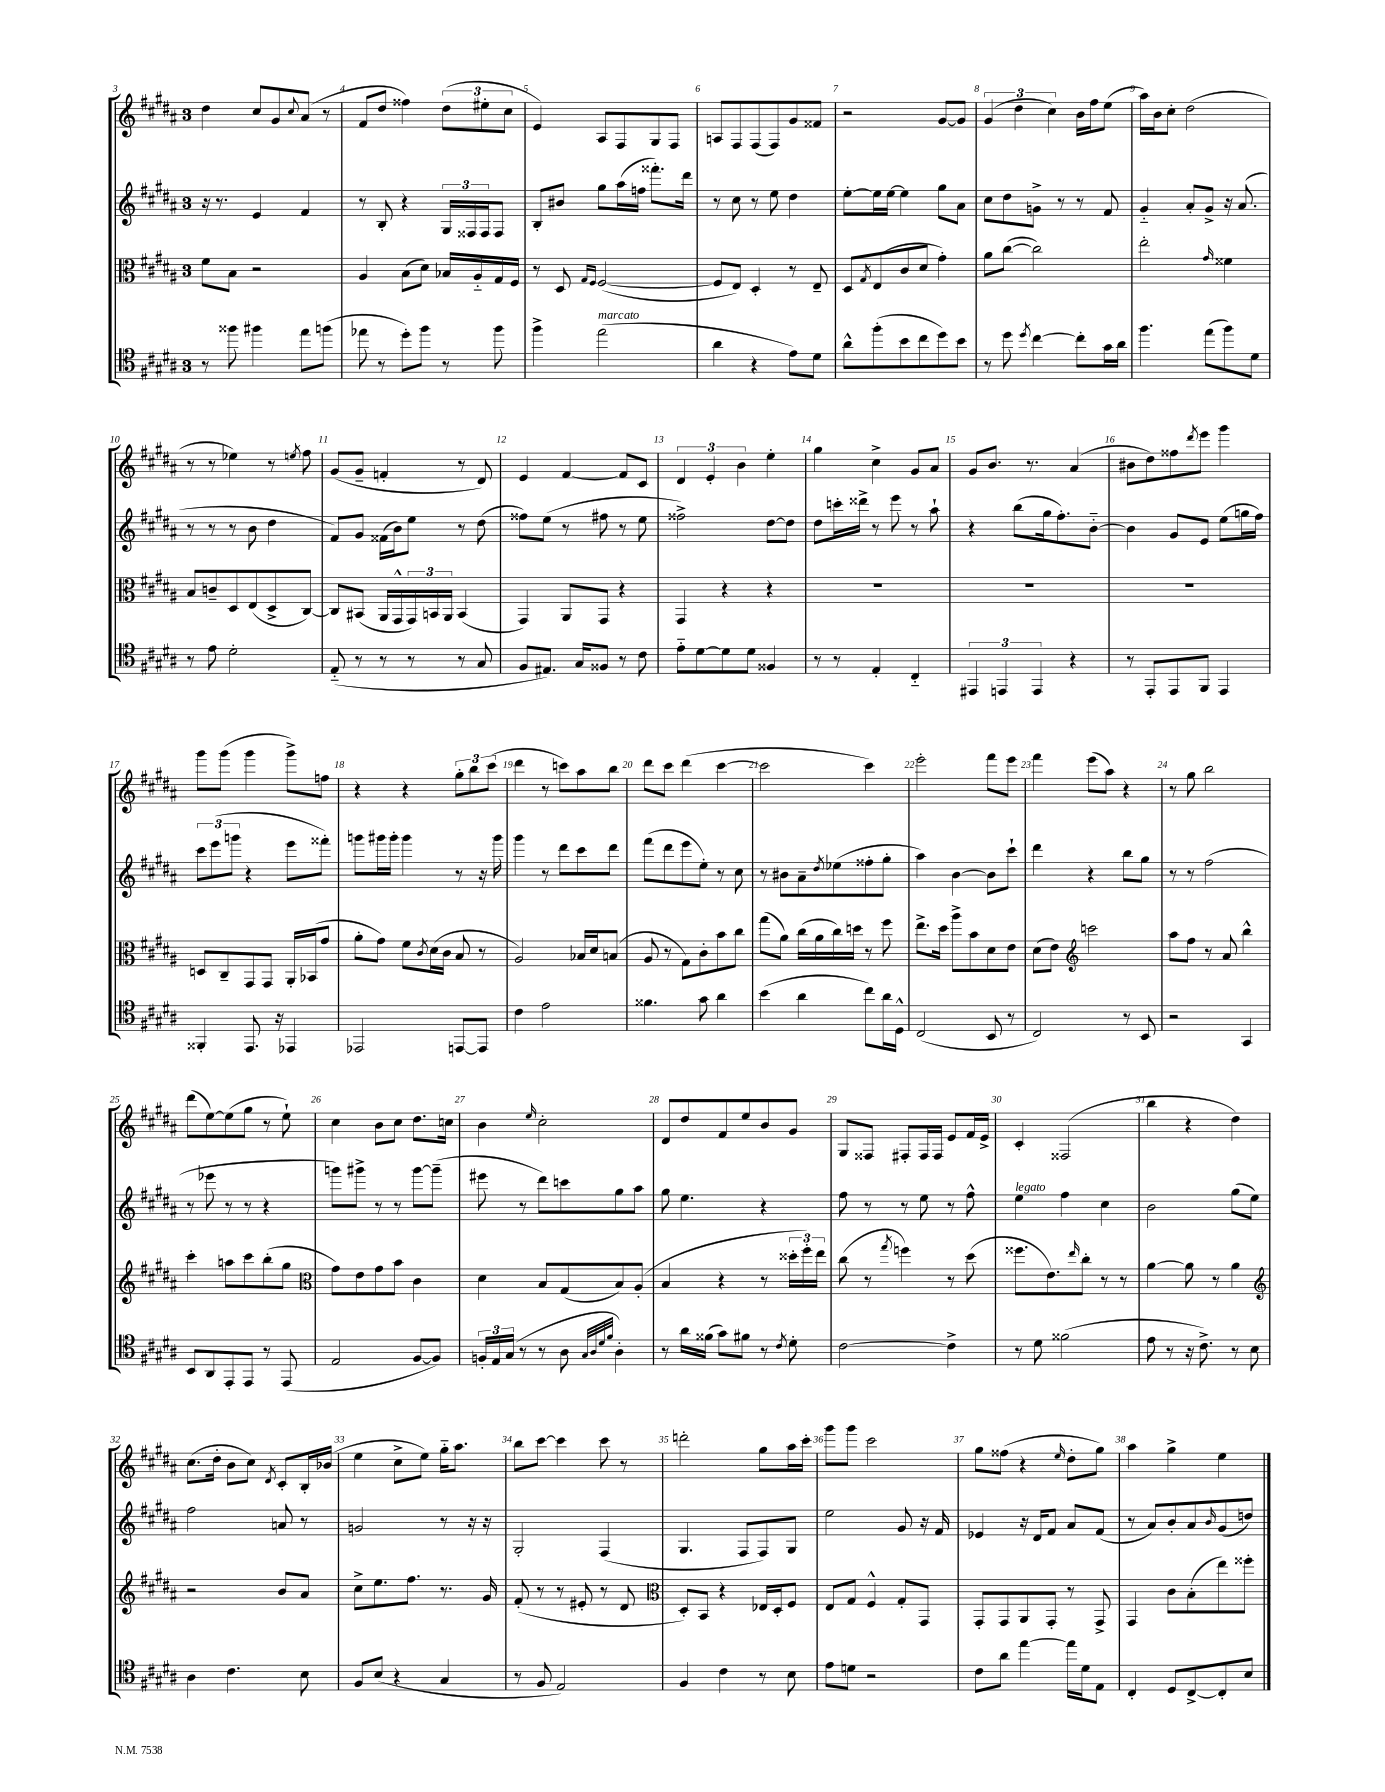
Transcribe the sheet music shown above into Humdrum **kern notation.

**kern	**kern	**kern	**kern
*staff4	*staff3	*staff2	*staff1
*clefC4	*clefC3	*clefG2	*clefG2
*k[f#c#g#d#a#]	*k[f#c#g#d#a#]	*k[f#c#g#d#a#]	*k[f#c#g#d#a#]
*M3/4	*M3/4	*M3/4	*M3/4
8r	8f#	16r	4dd#
.	.	8.r	.
8ff##	8B	.	.
4ff#	2r	4e	8cc#
.	.	.	8g#
.	.	.	8qqcc#
8ee	.	4f#	(8a#
(8ff	.	.	8r
=	=	=	=
8ee-	4A#	8r	8f#
8r	.	8B'	8dd#
8dd#')	(8B	4r	4ff##)
8ff#	8d#)	.	.
8r	16B-	24G#	(12dd#
.	.	24F##	.
.	16A#'~	.	.
.	.	24F##	12ee#'
8ff#	16G#	8F##	.
.	.	.	12cc#
.	16F#	.	.
=	=	=	=
4ff#^	8r	8B'	4e)
.	8D#	8b#	.
.	16qqG#	.	.
.	16qqF#	.	.
(2ee	([2F#	8gg#	8A#
.	.	(16aa#	8F#
.	.	16ff	.
.	.	8.fff##')	8G#
.	.	.	8F#
.	.	16ddd#	.
=	=	=	=
4a#	8F#]	8r	8A
.	8E)	8cc#	8F#
4r	4D#'	8r	(8F#
.	.	8ee	8F#)
8e)	8r	4dd#	8g#
8d#	8E~	.	8f##
=	=	=	=
8a#^^	8D#	[8ee'	2r
.	8qG#	.	.
(8ff#'	(8E	16ee]	.
.	.	[16ee	.
8b	8c#	4ee]	.
8cc#	8d#	.	.
8dd#)	4g#')	8gg#	[8g#
8b	.	8a#	8g#]
=	=	=	=
8r	8a#	8cc#	(6g#
8dd#	([8cc#	8dd#	.
.	.	.	6dd#
8qdd#	.	.	.
[4cc#	2cc#])	8g^	.
.	.	.	6cc#)
.	.	8r	.
8cc#']	.	8r	16b
.	.	.	16ff#
16g#	.	8f#	(8ee
16a#	.	.	.
=	=	=	=
4.ff#	2ee'	4g#'~	16aa#)
.	.	.	16b
.	.	.	8cc#'
.	.	8a#'	(2dd#
(8ee	.	8g#^	.
.	16qqg#	.	.
8ff#)	4f##	16r	.
.	.	(8.a#	.
8d#	.	.	.
=	=	=	=
8r	8B	8r	8r
8e	8c~	8r	8r
2d#'	8D#	8r	4ee-)
.	(8E	8b	.
.	8D#^	4dd#	8r
.	.	.	8qee
.	[8C#)	.	8ff#
=	=	=	=
(8E'~	8C#]	8f#)	(8g#
8r	(8BB#	8g#	8g#~
8r	16AA#	(16f##	4f'
.	16GG#^^	16b)	.
8r	24GG#)	8ee	.
.	24BB	.	.
.	24AA#	.	.
8r	(4BB	8r	8r
8G#	.	(8dd#	8d#)
=	=	=	=
8F#	4GG#)	8ff##)	4e
8.E#)	.	(8ee	.
.	8AA#	8r	[4f#
16G#	.	.	.
8F##	8GG#	8ff#	.
8r	4r	8r	8f#]
8c#	.	8ee	8c#
=	=	=	=
8e'~	4GG#	2ff##^)	6d#
[8d#	.	.	.
.	.	.	6e'
8d#]	4r	.	.
.	.	.	6b
8d#	.	.	.
4F##	4r	[8dd#	4ee'
.	.	8dd#]	.
=	=	=	=
8r	2.r	8dd#	4gg#
8r	.	16ccc'	.
.	.	16ddd##^	.
4E'	.	8r	4cc#^
.	.	8eee	.
4C#'~	.	8r	8g#
.	.	8aa#`	8a#
=	=	=	=
6EE#	2.r	4r	8g#
.	.	.	8.b
6EE	.	.	.
.	.	(8bb	.
.	.	.	8.r
6EE	.	.	.
.	.	16gg#	.
.	.	8.ff#')	.
4r	.	.	(4a#
.	.	[8b'~	.
=	=	=	=
8r	2.r	4b]	8b#
8EE'	.	.	8dd#)
8EE	.	8g#	8ff##
.	.	.	8qddd#
8FF#	.	8e	8eee
4EE	.	(8ee	4ggg#
.	.	16gg	.
.	.	16ff#)	.
=	=	=	=
4FF##'	8D	12ccc#	8ggg#
.	.	(12eee	.
.	8C#~	.	(8ggg#
.	.	12ggg	.
8.EE	8GG#	4r	4ggg#
.	8GG#	.	.
16r	.	.	.
4EE-	16AA#'	8eee	8ggg#^)
.	(16BB-	.	.
.	8g#	8fff##')	8ff
=	=	=	=
2EE-	8a#'	8ggg	4r
.	8g#)	16ggg#	.
.	.	16ggg#'	.
.	8f#	4ggg#	4r
.	8qc#	.	.
.	(16d#	.	.
.	16c#	.	.
[8EE	8B	8r	12gg#'
.	.	.	12bb
8EE]	8r	16r	.
.	.	.	(12ccc#
.	.	16ggg#	.
=	=	=	=
4c#	2A#)	4ggg#	4ddd#
2e	.	8r	8r
.	.	8ddd#	8ccc)
.	16B-	8ccc#	8aa#
.	16d#	.	.
.	(8B	8ddd#	8bb
=	=	=	=
4.f##	8A#	(8fff#	8ddd#
.	8r	8ddd#	8ccc#
.	8G#)	8eee	(4ddd#
8g#	8c#'	8ee')	.
4a#	8b	8r	[4ccc#
.	8cc#	8cc#	.
=	=	=	=
(4b	(8gg#	8r	2ccc#]
.	8a#)	8b#	.
4a#	(16cc#	8a#~	.
.	16a#	.	.
.	.	8qdd#	.
.	16cc#)	(8ee-	.
.	16dd	.	.
8cc#)	8r	8ff##'	4ccc#)
16a#	8ff#	8gg#'	.
16D#^^	.	.	.
=	=	=	=
(2C#	8.ee^	4aa#)	2eee'
.	16dd#	.	.
.	8aa#^	[4b	.
.	8b	.	.
8BB	8d#	8b]	8fff#
8r	8e	8ccc#`	8eee
=	=	=	=
2C#)	(8d#	4ddd#	4fff#
.	8e)	.	.
*	*clefG2	*	*
.	2ccc	4r	(8eee
.	.	.	8aa#)
8r	.	8bb	4r
8BB	.	8gg#	.
=	=	=	=
2r	8aa#	8r	8r
.	8ff#	8r	8gg#
.	8r	(2ff#	2bb
.	8a#	.	.
4GG#	4bb^^	.	.
=	=	=	=
8BB	4ccc#'	8r	(8ddd#
8AA#	.	8eee-	[8ee)
8EE'	8aa	8r	(8ee]
8EE	8ccc#	8r	8gg#
8r	(8bb'	4r	8r
(8EE	8gg#	.	8ee`)
=	=	=	=
*	*clefC3	*	*
2E	8g#)	8ggg)	4cc#
.	8e	8ggg#^	.
.	8g#	8r	8b
.	8b	8r	8cc#
[8F#	4c#	[8ggg#	8.dd#
8F#])	.	(8ggg#~]	.
.	.	.	16cc
=	=	=	=
24F'	4d#	8eee#	4b
24E	.	.	.
(24G#	.	.	.
8r	.	8r	.
.	.	.	16qqee
8r	8B	8ddd#)	2cc#'
8A#	(8G#	8ccc	.
32qqG#	.	.	.
32qqA#	.	.	.
32qqd#	.	.	.
32qqf#	.	.	.
4A#')	8B)	8gg#	.
.	(8A#'	8aa#	.
=	=	=	=
8r	4B	8gg#	8d#
16a#	.	4.ee	8dd#
(16f##	.	.	.
8g#)	4r	.	8f#
8f#	.	.	8ee
8r	8r	4r	8b
8qc#	.	.	.
8d#'	24dd##'	.	8g#
.	24ff#')	.	.
.	24ee	.	.
=	=	=	=
[2c#	(8cc#	8ff#	8G#
.	8r	8r	8F##
.	8qgg#	.	.
.	4ff)	8r	8F#'
.	.	8ee	16F#
.	.	.	16F#
4c#^]	8r	8r	8e
.	(8dd#	8ff#^^	16f#
.	.	.	16e^
=	=	=	=
8r	8.ff##	4ee	4c#'
8d#	.	.	.
.	8.e)	.	.
(2f##	.	4ff#	(2F##
.	16qqee	.	.
.	8cc#'	.	.
.	8r	4cc#	.
.	8r	.	.
=	=	=	=
8e	[4a#	2b	4bb
8r	.	.	.
16r	8a#]	.	4r
8.c#^)	.	.	.
.	8r	.	.
8r	4a#	(8gg#	4dd#)
8B	.	8ee)	.
=	=	=	=
*	*clefG2	*	*
4A#	2r	2ff#	(8.cc#
.	.	.	16dd#'
4.c#	.	.	8b
.	.	.	8cc#)
.	.	.	8qd#
.	8b	8a	8c#'
8B	8a#	8r	16B'
.	.	.	(16b-
=	=	=	=
8F#	8cc#^	2g	4ee
(8B	8.ee	.	.
4r	.	.	8cc#^
.	8.ff#	.	.
.	.	.	8ee)
4G#	8.r	8r	16gg#'~
.	.	.	8.aa#
.	.	16r	.
.	16g#	16r	.
=	=	=	=
8r	(8f#'	2G#'	8bb
8F#	8r	.	[8ccc#
2E)	8r	.	4ccc#]
.	8e#'	.	.
.	8r	(4F#	8ccc#
.	8d#	.	8r
=	=	=	=
*	*clefC3	*	*
4F#	8D#')	4.G#	2ddd'
.	8BB	.	.
4c#	4r	.	.
.	.	8F#	.
8r	16E-	8F#)	8gg#
.	16D#'	.	.
8B	8F#	8G#	16aa#
.	.	.	16ccc#'
=	=	=	=
8e	8E	2ee	8ggg#
8d	8G#	.	8ggg#
2r	4F#^^	.	2ccc#
.	8G#'	8g#	.
.	8GG#	16r	.
.	.	16f#	.
=	=	=	=
8c#	8GG#'	4e-	8gg#
8a#	8GG#	.	(8ff##
[4ee	8AA#	16r	4r
.	.	16d#	.
.	8GG#'	8f#	.
.	.	.	16qqee
16ee]	8r	8a#	8dd#'
16d#	.	.	.
8E	8GG#^	(8f#	8gg#)
=	=	=	=
4C#'	4GG#	8r	4aa#
.	.	8a#)	.
8D#	8c#	8b'	4gg#^
[8C#^	(8B'	8a#	.
.	.	16qqb	.
8C#']	8ee)	(8g#	4ee
8B	8ff##'	8dd)	.
==	==	==	==
*-	*-	*-	*-
